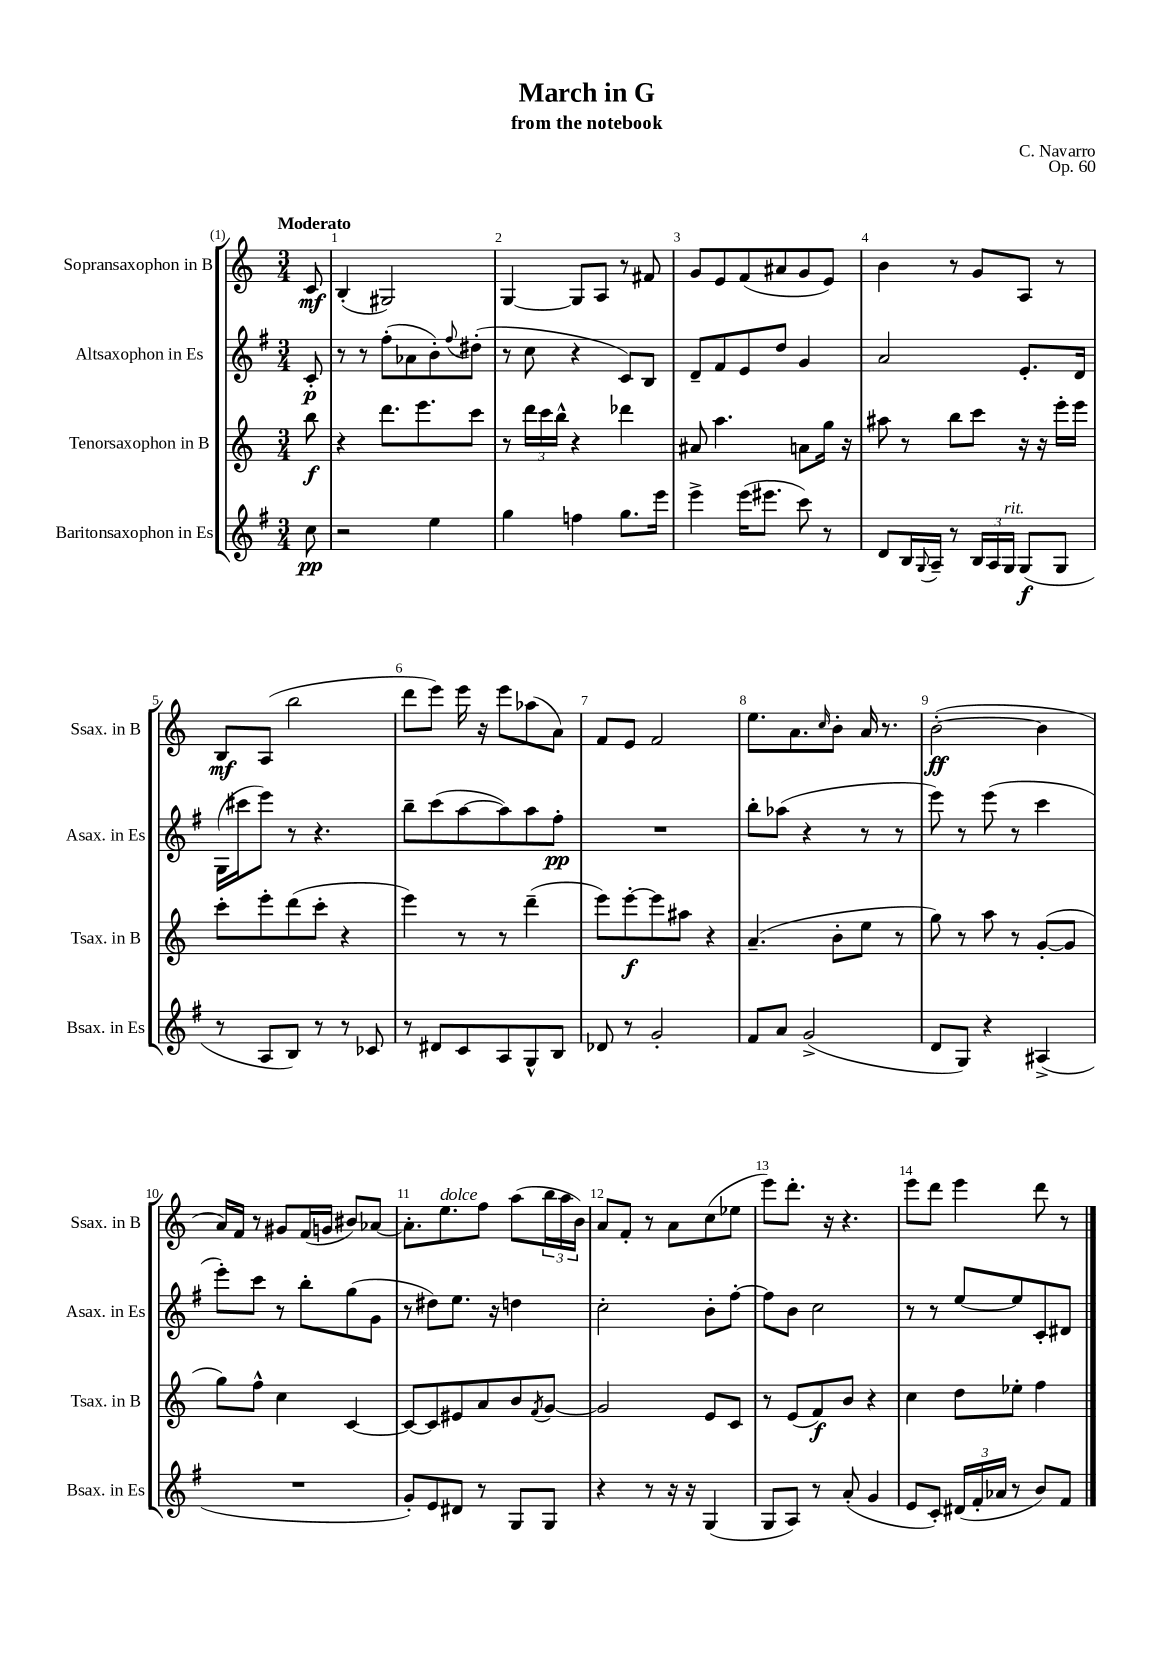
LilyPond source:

\header { title = "March in G" composer = "C. Navarro" subtitle = "from the notebook" opus = "Op. 60" }
<<
\new StaffGroup <<
\new Staff = "s0" \with { instrumentName = "Sopransaxophon in B" shortInstrumentName = "Ssax. in B" } {
    \clef treble \key c \major \numericTimeSignature \time 3/4 \partial 8 \tempo "Moderato"
    c'8\mf |
    b4-.( gis2) |
    g4~ g8 a8 r8 fis'8 |
    g'8 e'8 f'8( ais'8 g'8 e'8) |
    b'4 r8 g'8 a8 r8 |
    b8\mf a8( b''2 |
    d'''8 e'''8) e'''16 r16 e'''8 aes''8( a'8) |
    f'8 e'8 f'2 |
    e''8. a'8. \grace { c''16 } b'8-. a'16 r8. |
    b'2~-.\ff( b'4 |
    a'16) f'16 r8 gis'8 f'16( g'16 bis'8) aes'8~ |
    aes'8.-. e''8.^\markup { \italic "dolce" } f''8 a''8( \tuplet 3/2 { b''16 a''16 b'16) } |
    a'8 f'8-. r8 a'8 c''8( ees''8 |
    e'''8) d'''8.-. r16 r4. |
    e'''8 d'''8 e'''4 d'''8 r8 \bar "|." |
}
\new Staff = "s1" \with { instrumentName = "Altsaxophon in Es" shortInstrumentName = "Asax. in Es" } {
    \clef treble \key g \major \numericTimeSignature \time 3/4 \partial 8
    c'8-.\p |
    r8 r8 fis''8-.( aes'8 b'8-.) \appoggiatura { fis''8 } dis''8-.( |
    r8 c''8 r4 c'8) b8 |
    d'8-- fis'8 e'8 d''8 g'4 |
    a'2 e'8.-. d'16 |
    g16( cis'''16 e'''8) r8 r4. |
    b''8-- c'''8( a''8~ a''8) a''8 fis''8-.\pp |
    R2. |
    b''8-. aes''8( r4 r8 r8 |
    e'''8) r8 e'''8( r8 c'''4 |
    e'''8-.) c'''8 r8 b''8-. g''8( g'8 |
    r8 dis''8) e''8. r16 d''4 |
    c''2-. b'8-. fis''8~-. |
    fis''8 b'8 c''2 |
    r8 r8 e''8~ e''8 c'8-. dis'8 \bar "|." |
}
\new Staff = "s2" \with { instrumentName = "Tenorsaxophon in B" shortInstrumentName = "Tsax. in B" } {
    \clef treble \key c \major \numericTimeSignature \time 3/4 \partial 8
    b''8\f |
    r4 d'''8. e'''8. c'''8 |
    r8 \tuplet 3/2 { d'''16 c'''16 b''16-^ } r4 des'''4 |
    ais'8 a''4. a'8 g''16 r16 |
    ais''8 r8 b''8 c'''8 r16 r16 e'''16-. e'''16 |
    c'''8-. e'''8-. d'''8( c'''8-. r4 |
    e'''4) r8 r8 d'''4--( |
    e'''8) e'''8~-.\f e'''8 ais''8 r4 |
    a'4.--( b'8-. e''8 r8 |
    g''8) r8 a''8 r8 g'8~-.( g'8 |
    g''8) f''8-^ c''4 c'4~ |
    c'8~ c'8 eis'8 a'8 b'8 \acciaccatura { f'8 } g'8~ |
    g'2 e'8 c'8 |
    r8 e'8( f'8\f) b'8 r4 |
    c''4 d''8 ees''8-. f''4 \bar "|." |
}
\new Staff = "s3" \with { instrumentName = "Baritonsaxophon in Es" shortInstrumentName = "Bsax. in Es" } {
    \clef treble \key g \major \numericTimeSignature \time 3/4 \partial 8
    c''8\pp |
    r2 e''4 |
    g''4 f''4 g''8. e'''16 |
    e'''4-> e'''16( eis'''8. c'''8) r8 |
    d'8 b16 \appoggiatura { g8 } a16-- r8 \tuplet 3/2 { b16 a16 g16^\markup { \italic "rit." } } g8\f( g8 |
    r8 a8 b8) r8 r8 ces'8 |
    r8 dis'8 c'8 a8 g8-^ b8 |
    des'8 r8 g'2-. |
    fis'8 a'8 g'2->( |
    d'8 g8) r4 ais4->( |
    R2. |
    g'8-.) e'8 dis'8 r8 g8 g8 |
    r4 r8 r16 r16 g4( |
    g8 a8) r8 a'8-.( g'4 |
    e'8 c'8-.) \tuplet 3/2 { dis'16( fis'16-. aes'16 } r8 b'8) fis'8 \bar "|." |
}
>>
>>
\layout { \context { \Score \override BarNumber.break-visibility = ##(#f #t #t) barNumberVisibility = #all-bar-numbers-visible } }
